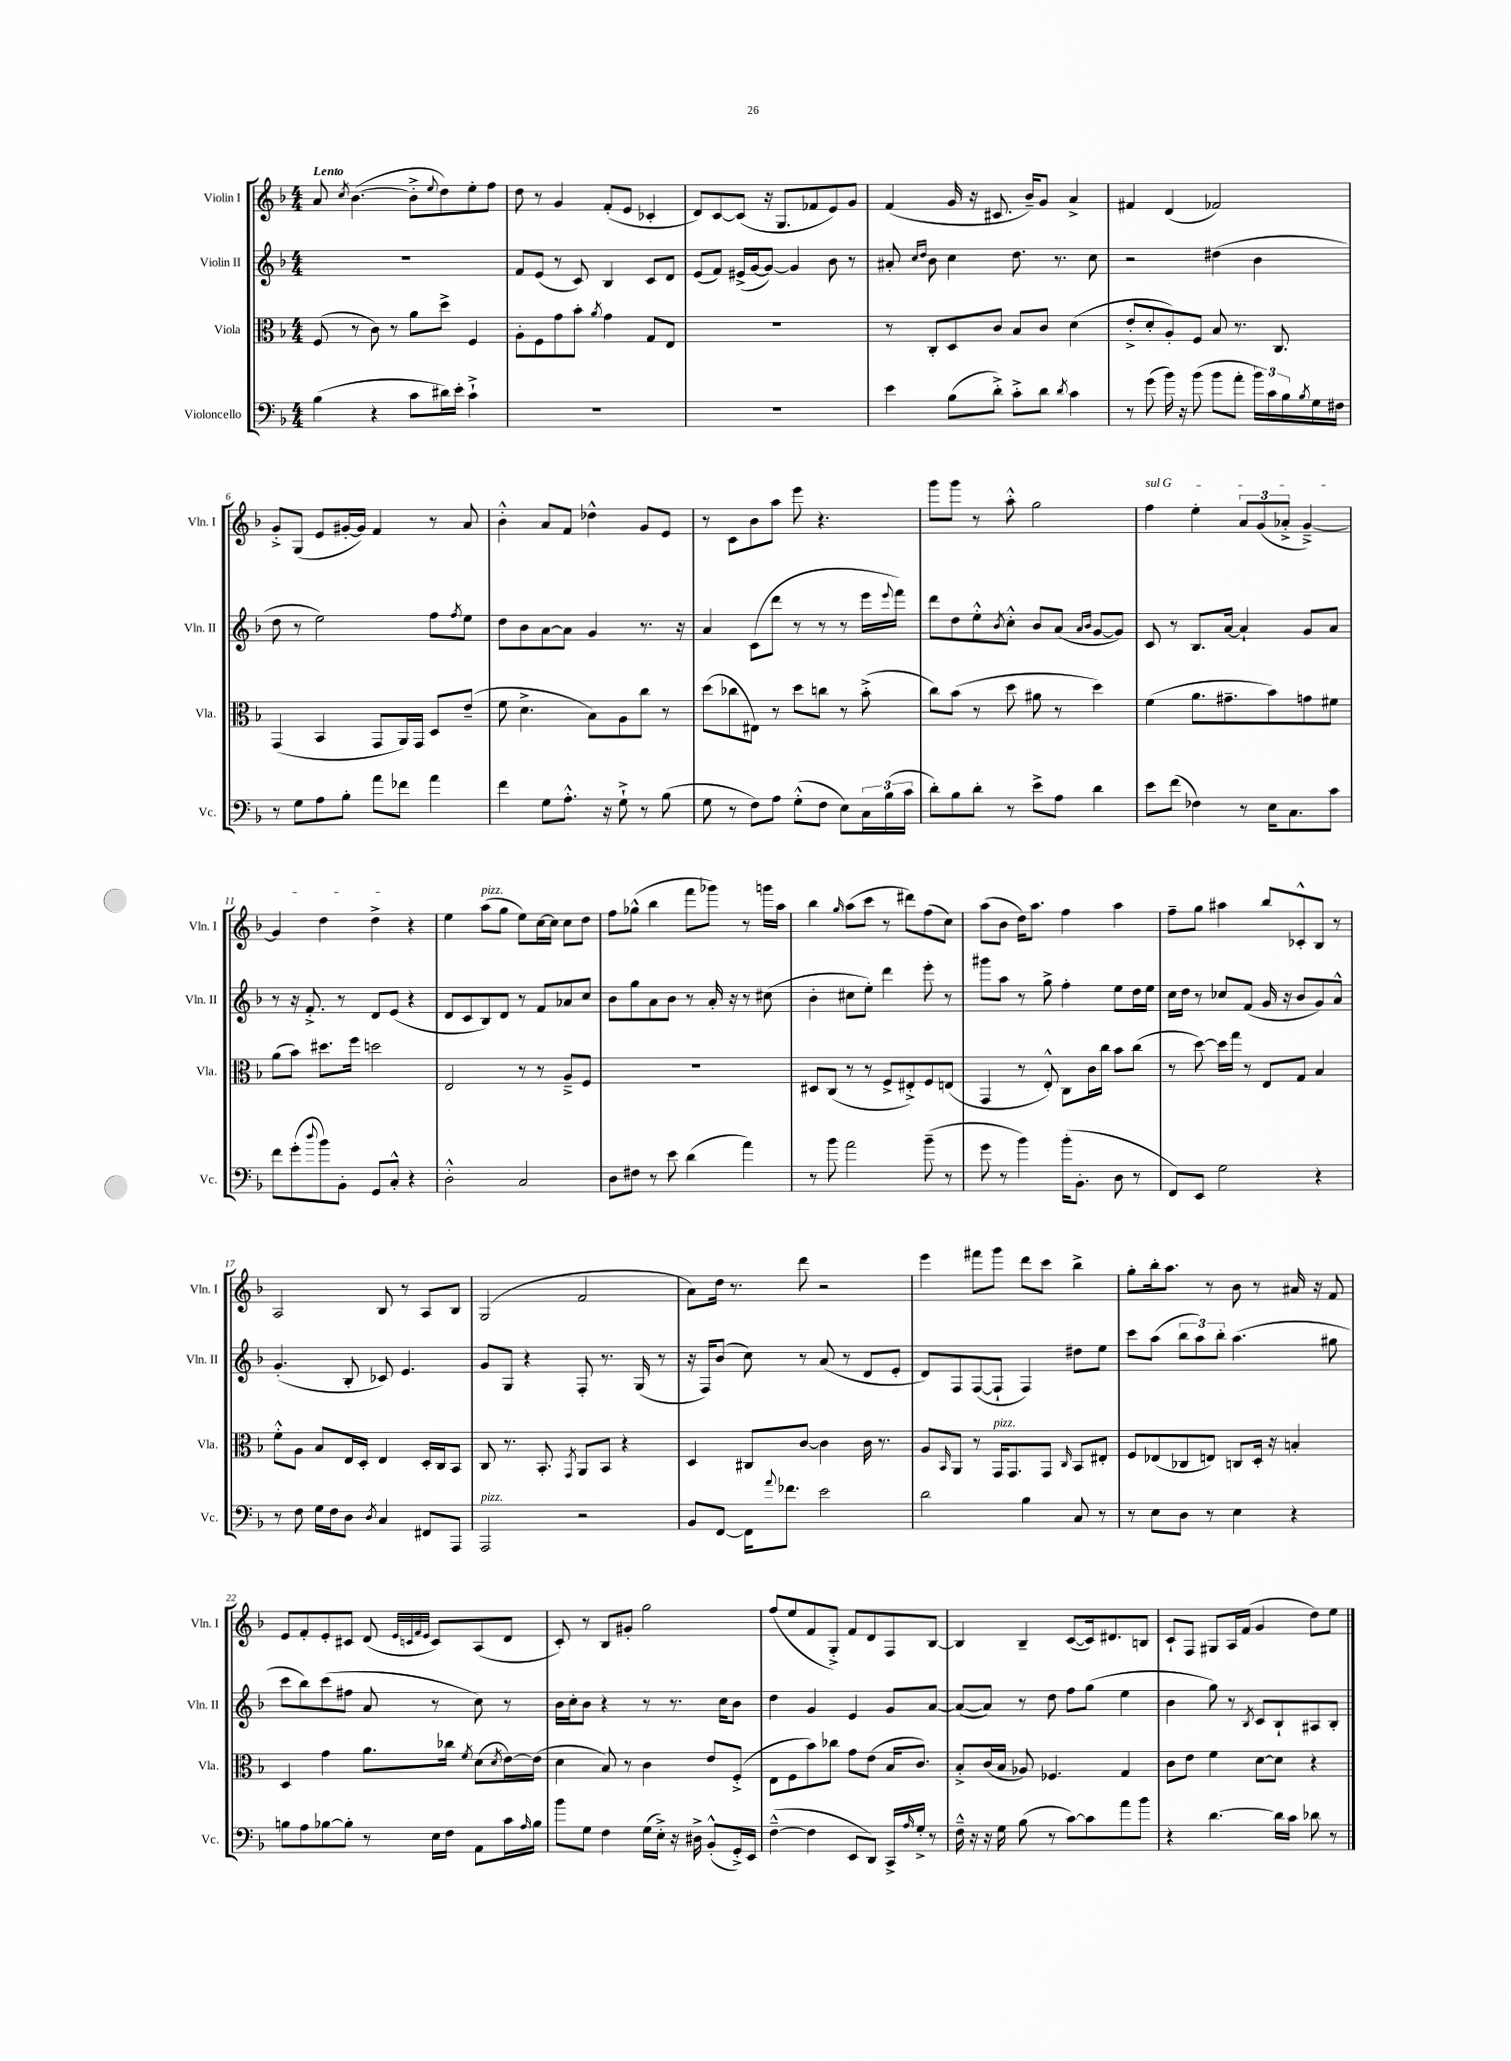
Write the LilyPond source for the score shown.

<<
\new StaffGroup <<
\new Staff = "s0" \with { instrumentName = "Violin I" shortInstrumentName = "Vln. I" } {
    \clef treble \key f \major \numericTimeSignature \time 4/4 \tempo "Lento"
    a'8 \acciaccatura { c''8 } bes'4.~( bes'8-.-> \appoggiatura { e''8 } d''8) e''8-. f''8 |
    d''8 r8 g'4 f'8-.( e'8 ces'4-. |
    d'8) c'8~ c'8( r16 g8. fes'8 e'8) g'8 |
    f'4( g'16 r16 cis'8. bes'16--) g'8 a'4-> |
    fis'4 d'4( fes'2) |
    g'8-.-> g8( e'8 gis'16~-. gis'16) f'4 r8 a'8 |
    bes'4-.-^ a'8 f'8 des''4-^ g'8 e'8 |
    r8 c'8 bes'8 a''8 e'''8 r4. |
    g'''8 g'''8 r8 a''8-.-^ g''2 |
    \once \override TextSpanner.bound-details.left.text = \markup { \italic "sul G" } f''4\startTextSpan e''4-. \tuplet 3/2 { a'8 g'8( aes'8-.-> } g'4~--->) |
    g'4 d''4 d''4->\stopTextSpan r4 |
    e''4 a''8^\markup { \italic "pizz." }( g''8 e''8) c''16~ c''16 c''8 d''8 |
    f''8 ges''8-^( bes''4 f'''8 ges'''8) r8 g'''16 a''16 |
    bes''4 \grace { g''16 } a''8( c'''8 r8 dis'''8) f''8( c''8) |
    a''8( bes'8 d''16) a''8. f''4 a''4 |
    f''8-- g''8 ais''4 bes''8 ces'8-.-^ bes8 r8 |
    a2 bes8 r8 a8 bes8 |
    g2( f'2 |
    a'8) d''16 r8. d'''8 r2 |
    e'''4 fis'''8 g'''8 d'''8 c'''8 bes''4-> |
    g''8-. bes''16-. a''8. r8 bes'8 r8 ais'16 r16 f'8 |
    e'8 f'8-. e'8-. cis'8 d'8( \grace { e'32 c'32 f'32 e'32 } c'8) a8( d'8 |
    c'8-.) r8 bes8 gis'8-. g''2 |
    f''8( e''8 f'8 g8-.->) f'8 d'8 f8 bes8~ |
    bes4 bes4-- c'8~( c'16) dis'8. b8 |
    c'8-! f8 gis8 a16 f'16( g'4 d''8) e''8 \bar "|." |
}
\new Staff = "s1" \with { instrumentName = "Violin II" shortInstrumentName = "Vln. II" } {
    \clef treble \key f \major \numericTimeSignature \time 4/4
    R1 |
    f'8 e'8( r8 c'8) bes4 c'8 d'8 |
    e'8( f'8) eis'16->( g'16~ g'8~) g'4 bes'8 r8 |
    ais'8-. \grace { c''16 d''16 } bes'8 c''4 d''8. r8. c''8 |
    r2 dis''4( bes'4 |
    d''8 r8 e''2) f''8 \acciaccatura { f''8 } e''8 |
    d''8 bes'8 a'8~ a'8 g'4 r8. r16 |
    a'4 c'8( d'''8 r8 r8 r8 e'''16 \appoggiatura { e'''8 } f'''16) |
    d'''8 d''8 e''8-.-^ \acciaccatura { bes'8 } c''8-.-^ bes'8 a'8( \grace { a'16 bes'16 } g'8~ g'8) |
    c'8 r8 bes8. a'16~ a'4-! g'8 a'8 |
    r8 r16 f'8.-.-> r8 d'8 e'8( r4 |
    d'8 c'8 bes8) d'8 r8 f'8 aes'8 c''8 |
    bes'8 g''8 a'8 bes'8 r8 a'16-. r16 r8 cis''8( |
    bes'4-. cis''8 e''8-.) d'''4 e'''8-. r8 |
    gis'''8 a''8 r8 g''8-> f''4-. e''8 d''16 e''16 |
    c''16 d''16 r8 ces''8 f'8( g'16 r16 bes'8 g'8) a'8-^ |
    g'4.-.( bes8-. ces'8) e'4. |
    g'8 g8 r4 f8-. r8. g16( r8 |
    r16 f16) bes'8( c''8) r8 a'8( r8 d'8 e'8-. |
    d'8) f8 f8~( f8-! f4) dis''8 e''8 |
    c'''8 a''8( \tuplet 3/2 { bes''8 a''8) bes''8-. } a''4.( gis''8 |
    c'''8 bes''8) c'''8( fis''8 a'8 r8 c''8) r8 |
    bes'16 c''16-. bes'8 r4 r8 r8. c''16 bes'8 |
    d''4 g'4 e'4 g'8 a'8~ |
    a'8~( a'8) r8 d''8 f''8 g''8( e''4 |
    bes'4 g''8) r8 \acciaccatura { bes8 } c'8 bes8-! ais8 bes8-. \bar "|." |
}
\new Staff = "s2" \with { instrumentName = "Viola" shortInstrumentName = "Vla." } {
    \clef alto \key f \major \numericTimeSignature \time 4/4
    f8( r8 c'8) r8 a'8 d''8-> f4 |
    a8-. f8 g'8 bes'8-. \acciaccatura { a'8 } g'4 g8 e8 |
    R1 |
    r8 c8-. d8 c'8 bes8 c'8 d'4( |
    e'8-.-> d'8-. a8-.) f8 bes8 r8. c8. |
    g,4( bes,4 g,8 a,16) g,16 d8 e'8--( |
    f'8 d'4.-> bes8) a8 c''8 r8 |
    d''8( ces''8 eis8) r8 d''8 c''8 r8 bes'8-.->( |
    c''8) bes'8( r8 d''8 ais'8 r8 d''4) |
    f'4( a'8. gis'8.-- bes'8) g'8 fis'8 |
    a'8( bes'8) dis''8. f''16 d''2 |
    e2 r8 r8 a8---> f8 |
    R1 |
    dis8 c8( r8 r8 f8-> eis8-.->) f8 e8( |
    g,4 r8 e8-.-^) c8 c'16 c''16 bes'8 c''8( |
    r8 d''8~) d''16 g''16 r8 e8 g8 bes4 |
    f'8-.-^ a8 bes8 e16 d16-. e4 d16-. c16 bes,8 |
    c8 r8. bes,8.-. \acciaccatura { g,8 } a,8 bes,8 r4 |
    d4 cis8 c'8~ c'4 c'16 r8. |
    a8 \grace { bes,16 } a,8 r8 g,16^\markup { \italic "pizz." } g,8. g,8 \grace { c16 } bes,8 eis8-. |
    f8 ees8( ces8 e8) c8 d16-. r16 b4-. |
    d4 g'4 a'8. ces''16 \acciaccatura { f'8 } d'8( \acciaccatura { d'8 } e'16~) e'16( |
    d'4 bes8) r8 c'4 e'8 f8-.->( |
    e8 f8 bes'8) ces''8 g'8 e'8( bes16 c'8.) |
    bes8-.-> c'16( bes16 aes8) fes4. g4 |
    c'8 e'8 f'4 d'8~ d'8 r4 \bar "|." |
}
\new Staff = "s3" \with { instrumentName = "Violoncello" shortInstrumentName = "Vc." } {
    \clef bass \key f \major \numericTimeSignature \time 4/4
    bes4( r4 c'8 dis'16) e'16-. c'4-!-> |
    R1 |
    R1 |
    e'4 bes8( d'8-.->) c'8-.-> d'8 \acciaccatura { d'8 } c'4 |
    r8 g'8( bes'16) r16 bes'8( bes'8 a'8-. \tuplet 3/2 { bes'16) c'16 bes16 } \acciaccatura { bes8 } g16 fis16 |
    r8 g8 a8 bes8-. a'8 fes'8 a'4 |
    f'4 g8 a8.-.-^ r16 g8-!-> r8 bes8( |
    g8 r8 f8) a8 g8-.-^( f8 e8) \tuplet 3/2 { c16 bes16( c'16 } |
    d'8-.) bes8 d'8-. r8 e'8-> a8 d'4 |
    e'8 f'8( fes4) r8 e16 c8. c'8 |
    f'8 g'8-.( \appoggiatura { d''8 } bes'8) bes,8-. g,8 c8-.-^ r4 |
    d2-.-^ c2 |
    d8 fis8 r8 e'8 d'4( a'4) |
    r8 bes'8 a'2 bes'8--( r8 |
    g'8 r8 bes'4) bes'16-.( bes,8.-. d8 r8 |
    f,8) e,8 g2 r4 |
    r8 f8 g16 f16 d8 \acciaccatura { d8 } c4 fis,8 a,,8 |
    a,,2^\markup { \italic "pizz." } r2 |
    bes,8 f,8~ f,16 \appoggiatura { a'8 } fes'8. e'2 |
    d'2 bes4 c8 r8 |
    r8 e8 d8 r8 e4 r4 |
    b8 a8 bes8~ bes8-. r8 e16 f16 a,8 c'16 \grace { a16 } bes16 |
    bes'8 g8 f4 g16( e16-.->) r16 dis16-> bes,8-.-^( g,16-.->) e,16 |
    f4~---^( f4 e,8 d,8) c,16-> \grace { a16 } g16-.-> r8 |
    f16---^ r16 r16 g16 bes8( r8 c'8~) c'8 a'8 bes'8 |
    r4 d'4.~ d'16 c'16 des'8 r8 \bar "|." |
}
>>
>>
